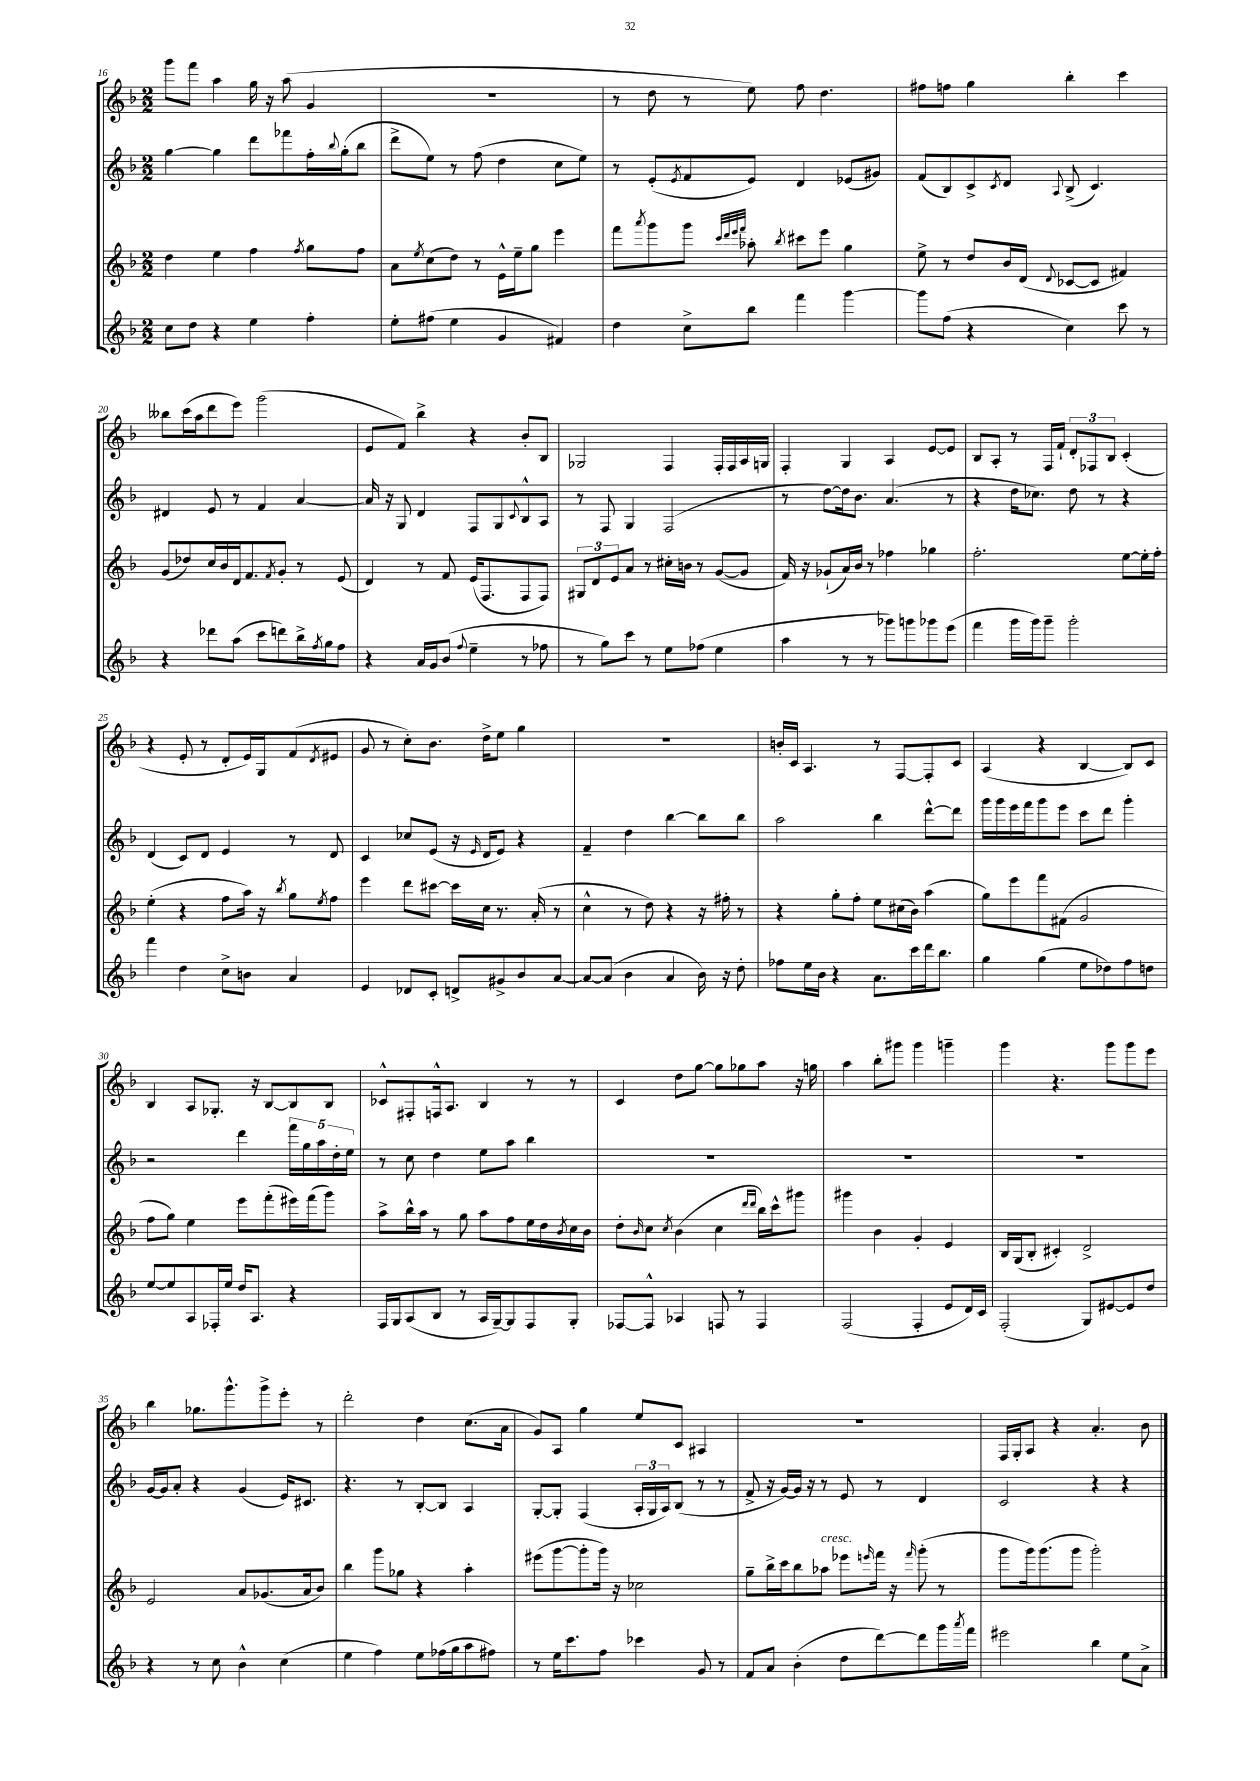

**kern	**kern	**kern	**kern
*staff4	*staff3	*staff2	*staff1
*clefG2	*clefG2	*clefG2	*clefG2
*k[b-]	*k[b-]	*k[b-]	*k[b-]
*M2/2	*M2/2	*M2/2	*M2/2
8cc\L	4dd\	[4gg\	8ggg\L
8dd\J	.	.	8fff\J
4r	4ee\	4gg\]	4aa\
4ee\	4ff\	8ddd\L	16gg\
.	.	.	16r
.	.	8fff-\	(8aa\
.	8qff/	.	.
4ff'\	8gg\L	16ff'\L	4g/
.	.	8qqbb-/	.
.	.	(16gg'\J	.
.	8ff\J	8bb-\J	.
=	=	=	=
8ee'\L	8a\L	8ddd^\L	1r
.	8qee/	.	.
(8ff#\J	(8cc\	8ee\J)	.
4ee\	8dd\J)	8r	.
.	8r	(8ff\	.
4g/	16e^^\LL	4dd\	.
.	16ee~\J	.	.
.	8gg\J	.	.
4f#/)	4eee\	8cc\L	.
.	.	8ee\J)	.
=	=	=	=
4dd\	8fff\L	8r	8r
.	8qaaa/	.	.
.	8ggg\	(8e'/L	8dd\
.	.	8qe/	.
8cc^\L	8ggg\J	8f/	8r
.	32qqccc/LLL	.	.
.	32qqddd/	.	.
.	32qqeee/	.	.
.	32qqfff/JJJ	.	.
8bb-\J	8aa-'\	8e/J)	8ee\)
.	8qbb-/	.	.
4fff\	8ccc#\L	4d/	8ff\
.	8eee\J	.	4.dd\
[4ggg\	4gg\	(8e-/L	.
.	.	8g#/J)	.
=	=	=	=
8ggg\]L	8ee^\	(8f/L	8ff#\L
(8ff\J	8r	8B-/)	8ff\J
4r	8dd/L	8c^/	4gg\
.	.	8qc/	.
.	16b-/L	8d/J	.
.	(16d/JJ	.	.
.	8qqd/	8qqA/	.
4cc\)	[8c-/L	(8B-^/	4bb-'\
.	8c-/]J	4.c/)	.
8ccc\	4f#/)	.	4ccc\
8r	.	.	.
=	=	=	=
4r	(8g/L	4d#/	8bb--\L
.	8dd-/)	.	(16ccc\L
.	.	.	16aa\J
8ddd-\L	16cc/L	8e/	8ddd\
.	16b-/	.	.
(8aa\J	16d/J	8r	8eee\J)
.	8.f/	.	.
8ccc\L	.	4f/	(2ggg\
.	8qf/	.	.
8ddd\)	8g'/J	.	.
16bb-^\L	8r	[4a/	.
8qff/	.	.	.
16gg\J	.	.	.
8ff\J	(8e/	.	.
=	=	=	=
4r	4d/)	16a/]	8e/L
.	.	16r	.
.	.	8G/	8f/J)
16a/LL	8r	4d/	4bb-^\
16g/J	.	.	.
(8b-/J	8f/	.	.
8qqff/	.	.	.
4ee~\	(16e/LK	8F/L	4r
.	8.F/	.	.
.	.	8G/	.
.	.	8qqc/	.
8r	8F/	8B-^^/	8b-'/L
8ff-\	8F/J)	8A/J	8B-/J
=	=	=	=
8r	12G#/L	8r	2G-/
.	12d/	.	.
8gg\L)	.	8F/	.
.	12e/	.	.
8ccc\J	8a/J	4G/	.
8r	8r	.	.
8ee\L	16cc#'\LL	(2F/	4F/
.	16b\JJ	.	.
(8ff-\J	8r	.	.
4ee\	([8g/L	.	16F'/LL
.	.	.	16F/
.	8g/]J	.	16A/
.	.	.	16G/JJ
=	=	=	=
4aa\	16f/)	8r	4F'/
.	16r	.	.
.	(8g-`/L	[8dd\L)	.
8r	16a/L)	16dd\]k	4G/
.	16b-/JJ	8.b-\J	.
8r	8r	.	.
8ggg-\L)	4ff-\	(4.a/	4A/
8ggg\	.	.	.
8ggg-\	4gg-\	.	[8e/L
(8eee\J	.	8r	8e/]J
=	=	=	=
4fff\	2.ff'\	4r	8B-/L
.	.	.	8A'/J
16ggg\LL	.	16dd\LK	8r
16ggg\J)	.	8.cc-\J)	.
8ggg~\J	.	.	16F/LL
.	.	.	16f`/JJ
2ggg'\	.	8dd\	12d'/L
.	.	.	12F-/
.	.	8r	.
.	.	.	12B-/J
.	[8ee\L	4r	(4c'/
.	16ee'\]L	.	.
.	16ff'\JJ	.	.
=	=	=	=
4fff\	(4ee'\	(4d/	4r
4dd\	4r	8c/L)	8e'/
.	.	8d/J	8r
8cc^\L	8ff\L	4e/	8d'/L
8b\J	16aa\Jk)	.	16e/L)
.	16r	.	16G/J
.	8qbb-/	.	.
4a/	8gg\L	8r	(8f/
.	8qee/	.	8qd/
.	8ff\J	8d/	8e#/J
=	=	=	=
4e/	4eee\	4c/	8g/
.	.	.	8r
8d-/L	8ddd\L	8cc-/L	8cc'\L)
8c'/J	[8ccc#\J	(8e/J	8.b-\J
8d^/L	16ccc#\]LL	16r	.
.	.	16qqe/	.
.	16cc\JJ	16d/LK	16dd^\LK
8g#^/	8.r	8e/J)	8ee\J
8b-/	.	4r	4gg\
.	(16a'/	.	.
[8a/J	8r	.	.
=	=	=	=
8a/_L	4cc^^\	4f~/	1r
(8a/]J	.	.	.
4b-\	8r	4dd\	.
.	8dd\)	.	.
4a/	4r	[4bb-\	.
16b-\)	16r	8bb-\]L	.
16r	16ff#'\	.	.
8dd'\	8r	8bb-\J	.
=	=	=	=
8ff-\L	4r	2aa\	16b'/LL
.	.	.	16c/JJ
16ee\L	.	.	4.A/
16b-\JJ	.	.	.
4r	8gg'\L	.	.
.	8ff'\J	.	.
8.a\L	8ee\L	4bb-\	8r
.	(16cc#\L	.	[8F/L
16ccc\L	16b-\JJ)	.	.
16ddd\J	(4aa\	[8ddd^^\L	8F'/]
8.bb-\J	.	.	.
.	.	8ddd\]J	8c/J
=	=	=	=
4gg\	8gg\L)	16ggg\LL	(4A/
.	.	16ggg\	.
.	8eee\	16eee\	.
.	.	16fff\J	.
(4gg\	8fff\	8ggg\	4r
.	(8f#\J	8eee\J	.
8ee\L	2g/	8ccc\L	[4B-/
8dd-\)	.	8ddd\J	.
8ff\	.	4ggg'\	8B-/]L)
8dd\J	.	.	8c/J
=	=	=	=
[8ee/L	8ff\L	2r	4B-/
8ee/]	8gg\J)	.	.
8A/	4ee\	.	8A/L
16F-'/L	.	.	8.G-'/J
16ee/JJ	.	.	.
16dd/LK	8eee\L	4ddd\	.
8.A/J	.	.	16r
.	(8fff'\	.	[8B-/L
4r	16eee#\L)	20fff\LL	8B-/]
.	.	20gg\	.
.	(16fff\J	.	.
.	.	20aa\	.
.	8ggg\J)	.	8B-/J
.	.	20dd'\	.
.	.	20ee\JJ	.
=	=	=	=
16F/LL	8aa^\L	8r	8c-^^/L
16G/J	.	.	.
(8A/	16bb-^^\L	8cc\	8F#'/
.	16aa\JJ	.	.
8B-/J	8r	4dd\	16F^^/k
.	.	.	8.A/J
8r	8gg\	.	.
16A/LL	8aa\L	8ee\L	4B-/
[16G~/J)	.	.	.
8G/]	8ff\	8aa\J	.
8F/	16ee\L	4bb-\	8r
.	16dd\	.	.
.	8qb-/	.	.
8G'/J	16cc\	.	8r
.	16b-\JJ	.	.
=	=	=	=
[8F-/L	8dd'\L	1r	4c/
.	16qqb-/	.	.
8F-^^/]J	8cc\J	.	.
.	8qcc/	.	.
4A-/	(4b-\	.	8dd\L
.	.	.	[8gg\J
8F/	4cc\	.	8gg\]L
8r	.	.	8gg-\
.	16qqddd/LL	.	.
.	16qqddd/JJ	.	.
4F/	16bb-\LL)	.	8aa\J
.	16ccc^^\J	.	.
.	8ggg#\J	.	16r
.	.	.	16gg\
=	=	=	=
(2F/	4ggg#\	1r	4aa\
.	4b-\	.	8bb-'\L
.	.	.	8ggg#\J
4F'/	4g'/	.	4ggg#\
8e/L	4e/	.	4ggg~\
16d/L)	.	.	.
16c/JJ	.	.	.
=	=	=	=
(2F'/	16B-/LL	1r	4ggg\
.	(16G/J	.	.
.	8B-'/J	.	.
.	4c#'/)	.	4.r
8G/L)	2d^/	.	.
[8e#/	.	.	8ggg\L
8e#/]	.	.	8ggg\
8dd/J	.	.	8eee\J
=	=	=	=
4r	2e/	[16g/LL	4bb-\
.	.	16g/]J	.
.	.	8a'/J	.
8r	.	4r	8.gg-\L
8cc\	.	.	.
.	.	.	8.ggg^^\
4b-^^\	8a/L	(4g/	.
.	(8.g-/	.	8ggg^\
(4cc\	.	16e/LK)	8eee'\J
.	16a/k	8.c#/J	.
.	8b-/J)	.	8r
=	=	=	=
4ee\	4bb-\	4.r	2ddd'\
4ff\)	8ggg\L	.	.
.	8gg-\J	8r	.
8ee\L	4r	[8B-'/L	4dd\
(16ff-\L	.	8B-/]J	.
16gg\J	.	.	.
8aa\	4aa'\	4A/	(8.cc\L
8ff#\J)	.	.	.
.	.	.	16a\Jk
=	=	=	=
8r	(8eee#\L	[8G'/L	8g/L)
16ee\LK	[8ggg\	8G'/]J	8A/J
8.ccc\	.	.	.
.	8ggg'\]	(4F/	4gg\
8ff\J	16ggg\Jk)	.	.
.	16r	.	.
4ccc-\	2cc-\	24A'/LL	8ee/L
.	.	24G/	.
.	.	24A/J)	.
.	.	(8B-/J	8c/J
8g/	.	8r	4A#/
8r	.	8r	.
=	=	=	=
8f/L	8gg~\L	8f^/	1r
8a/J	16bb-^\L	16r	.
.	16ccc\J	[16g/LL)	.
(4b-'\	8bb-\	16g/]JJ	.
.	.	16r	.
.	8aa-\J	8r	.
8dd\L	8eee-\L	8e/	.
.	16qqeee/	.	.
[8ddd\)	16fff\Jk	8r	.
.	16r	.	.
.	16qqfff/	.	.
8ddd\]	(8ggg'\	4d/	.
16ggg\L	8r	.	.
8qaaa/	.	.	.
16fff\JJ	.	.	.
=	=	=	=
2eee#\	8ggg\L	2c/	16F/LL
.	.	.	16G'/J
.	16ggg\k)	.	8A/J
.	(8.ggg\	.	.
.	.	.	4r
.	8ggg\J	.	.
4bb-\	2ggg'\)	4r	4.a'/
8ee\L	.	4r	.
8a^\J	.	.	8b-\
==	==	==	==
*-	*-	*-	*-
